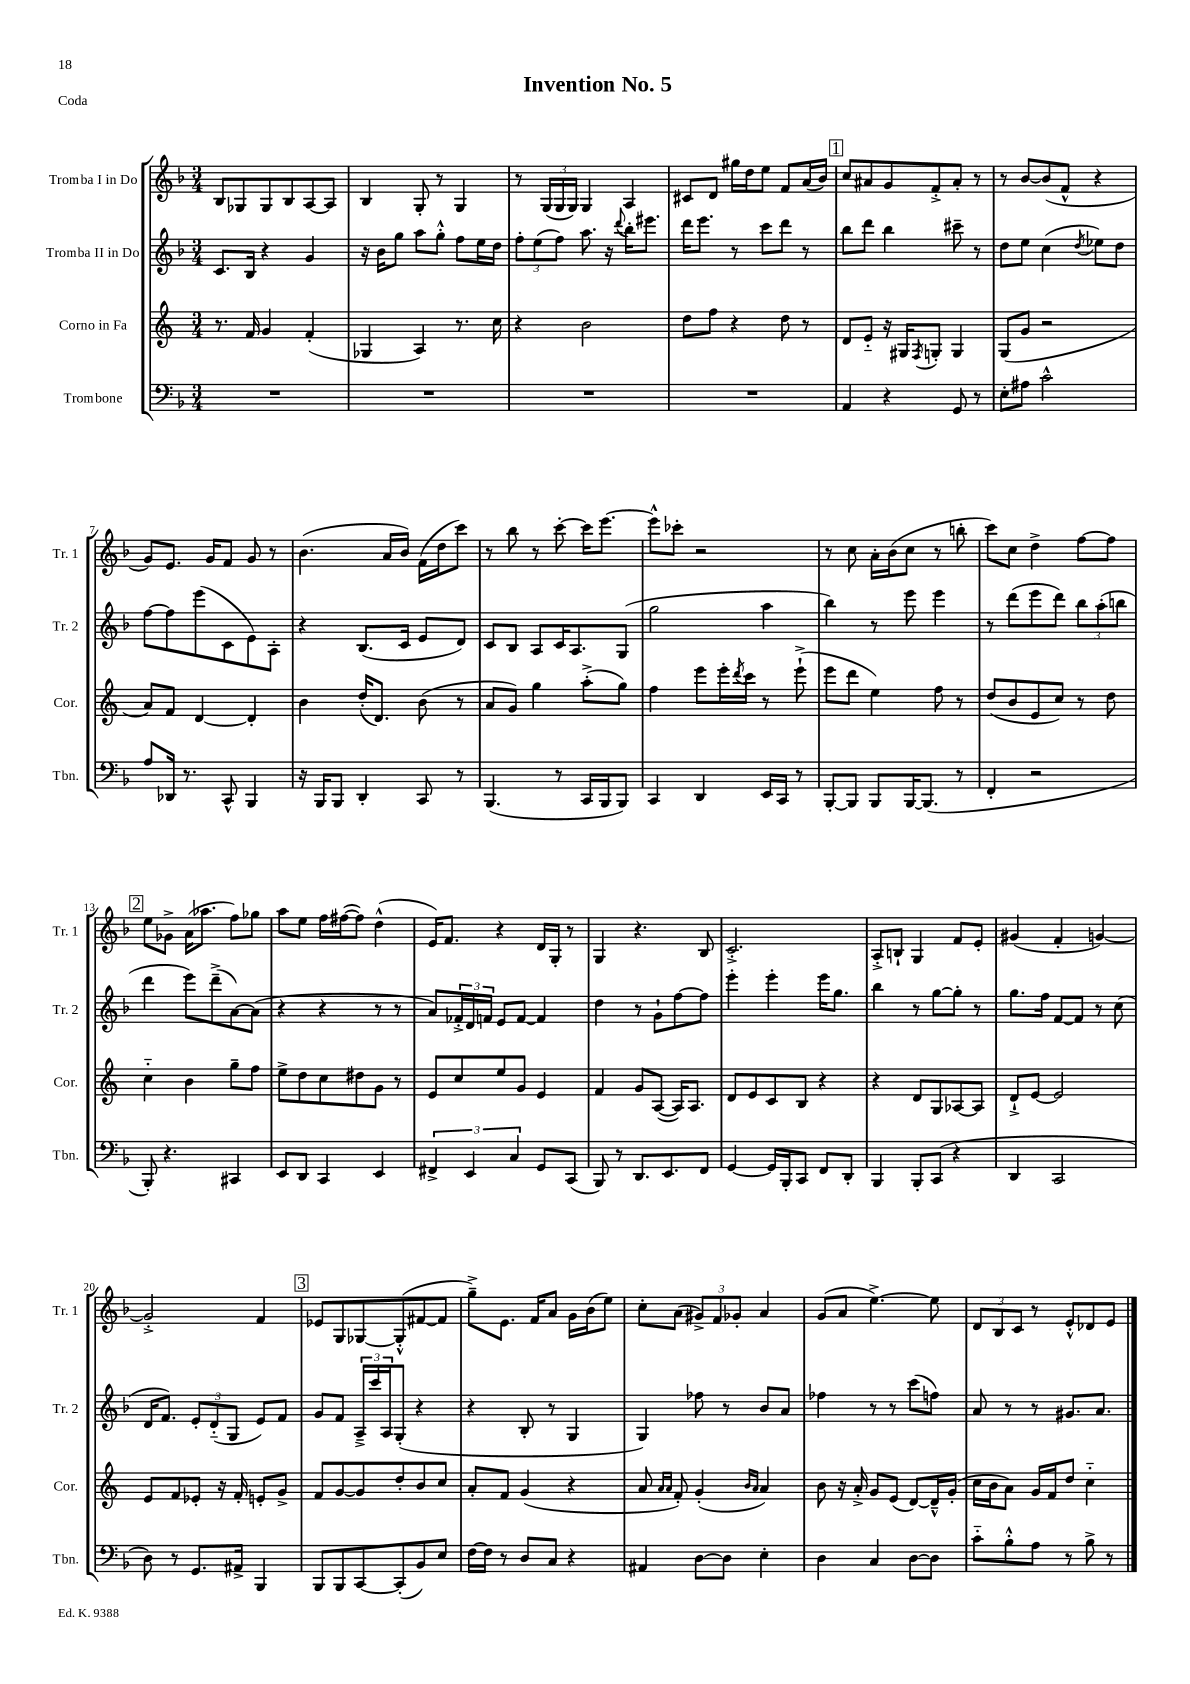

**kern	**kern	**kern	**kern
*part4	*part3	*part2	*part1
*staff4	*staff3	*staff2	*staff1
*I"Trombone	*I"Corno in Fa	*I"Tromba II in Do	*I"Tromba I in Do
*I'Tbn.	*I'Cor.	*I'Tr. 2	*I'Tr. 1
*clefF4	*clefG2	*clefG2	*clefG2
*k[b-]	*k[]	*k[b-]	*k[b-]
*M3/4	*M3/4	*M3/4	*M3/4
=1	=1	=1	=1
2.r	8.r	8.c/L	8B-/L
.	.	.	8G-X/
.	16f/	16B-/Jk	.
.	4g/	4r	8G-/
.	.	.	8B-/
.	(4f'/	4g/	[8A/
.	.	.	8A/J]
=2	=2	=2	=2
2.r	4G-X/	16r	4B-/
.	.	16b-\KL	.
.	.	8gg\J	.
.	4A/)	8aa\L	8G'/
.	.	8gg'^^\J	8r
.	8.r	8ff\L	4G/
.	.	16ee\L	.
.	16cc\	16dd\JJ	.
=3	=3	=3	=3
2.r	4r	12ff'\L	8r
.	.	(12ee\	.
.	.	.	(24G/LL
.	.	12ff\J)	24G/
.	.	.	24G/JJ)
.	2b\	8.aa\	4G/
.	.	16r	.
.	.	8qqddd/	.
.	.	16bb-'\KL	4A/
.	.	8.eee#X\J	.
=4	=4	=4	=4
2.r	8dd\L	16ddd\KL	8c#X/L
.	.	8.eee\J	.
.	8ff\J	.	8d/J
.	4r	8r	16gg#X\LL
.	.	.	16dd\J
.	.	8ccc\L	8ee\J
.	8dd\	8ddd\J	8f/L
.	8r	8r	(16a/L
.	.	.	16b-/JJ)
!!LO:REH:place=s1:t=1
=5	=5	=5	=5
4AA/	8d/L	8bb-\L	8cc/L
.	8e/J	8ddd\J	8a#X/
4r	16r	4bb-\	8g/
.	16G#X/KL	.	.
.	8qF/	.	.
.	8Gn'/J	.	8f'^/
8GG/	4G/	8ccc#X~\	8a#'/J
8r	.	8r	8r
=6	=6	=6	=6
8E'\L	(8G/L	8dd\L	8r
8A#X\J	8g/J	8ee\J	[8b-/L
2c^^\	2r	(4cc\	(8b-/]
.	.	.	8f^^/J
.	.	8qdd/	.
.	.	8ee-X\L)	4r
.	.	8dd\J	.
!!LO:LB:g=z
=7	=7	=7	=7
8A/L	8a/L)	[8ff\L	8g/L)
16DD-X/Jk	8f/J	8ff\]	8.e/J
8.r	.	.	.
.	[4d/	(8eee\	.
.	.	.	16g/KL
8CC^^/	.	8c\	8f/J
4BBB-/	4d'/]	8e\)	8g/
.	.	8A'\J	8r
=8	=8	=8	=8
16r	4b\	4r	(4.b-\
16BBB-/KL	.	.	.
8BBB-/J	.	.	.
4DD'/	(16dd'/KL	(8.B-/L	.
.	8.d/J)	.	.
.	.	.	16a/LL
.	.	16c/Jk	16b-/JJ)
8CC/	(8b\	8e/L	(16f\LL
.	.	.	16dd\J
8r	8r	8d/J)	8ccc\J)
=9	=9	=9	=9
(4.BBB-/	8a/L	8c/L	8r
.	8g/J)	8B-/J	8bb-\
.	4gg\	8A/L	8r
8r	.	16c/K	[8ccc'\
.	.	8.A/	.
16CC/LL	(8aa'^\L	.	16ccc\KL]
16BBB-/J	.	.	[8.eee\J
8BBB-/J)	8gg\J)	(8G/J	.
=10	=10	=10	=10
4CC/	4ff\	2gg\	8eee^^\L]
.	.	.	8ccc-X'\J
4DD/	8eee\L	.	2r
.	16eee'\L	.	.
.	8qddd/	.	.
.	16ccc\JJ	.	.
16EE/LL	8r	4aa\	.
16CC/JJ	.	.	.
8r	(8eee`^\	.	.
=11	=11	=11	=11
[8BBB-'/L	8eee\L	4bb-\)	8r
8BBB-/J]	8ddd\J	.	8cc\
8BBB-/L	4ee\)	8r	16a'\LL
.	.	.	(16b-\J
[16BBB-/K	.	8eee\	8cc\J
(8.BBB-/J]	.	.	.
.	8ff\	4eee\	8r
8r	8r	.	8bbn'\
=12	=12	=12	=12
4FF'/	(8dd/L	8r	8ccc\L)
.	8b/	(8ddd\L	8cc\J
2r	8e/	8eee\	4dd^\
.	8cc/J)	8ddd\J)	.
.	8r	12bb-\L	[8ff\L
.	.	(12aa'\	.
.	8dd\	.	8ff\J]
.	.	12bbn\J	.
!!LO:LB:g=z
!!LO:REH:place=s1:t=2
=13	=13	=13	=13
8BBB-'/)	4cc\	4ddd\	8ee\L
4.r	.	.	8g-X^\J
.	4b\	8eee\L)	(16a\KL
.	.	.	8.aa-X\J
.	.	(8ddd~^\	.
4CC#X/	8gg~\L	[8a\)	8ff\L)
.	8ff\J	(8a\J]	8gg-X\J
=14	=14	=14	=14
8EE/L	8ee^\L	4r	8aa\L
8DD/J	8dd\	.	8ee\J
4CC/	8cc\	4r	16ff\LL
.	.	.	([16ff#X\J
.	8dd#X\	.	8ff#\J])
4EE/	8g\J	8r	(4dd^^\
.	8r	8r	.
=15	=15	=15	=15
6FF#X^/	8e/L	8a/L)	16e/KL)
.	.	.	8.f/J
.	8cc/	24f-X'^/L	.
6EE/	.	24d/	.
.	.	24fn/JJ	.
.	8ee/	8e/L	4r
6C/	.	.	.
.	8g/J	[8f/J	.
8GG/L	4e/	4f/]	16d/LL
.	.	.	16G'/JJ
(8CC/J	.	.	8r
=16	=16	=16	=16
8BBB-/)	4f/	4dd\	4G/
8r	.	.	.
8.DD/L	8g/L	8r	4.r
.	([8A/J	8g`\L	.
8.EE/	.	.	.
.	16A/KL])	[8ff\	.
.	8.A/J	.	.
8FF/J	.	8ff\J]	8B-/
=17	=17	=17	=17
[4GG/	8d/L	4eee'\	2.c'^/
.	8e/	.	.
16GG/LL]	8c/	4eee'\	.
16BBB-'/J	.	.	.
8CC/J	8B/J	.	.
8FF/L	4r	16eee\KL	.
.	.	8.gg\J	.
8DD'/J	.	.	.
=18	=18	=18	=18
4BBB-/	4r	4bb-\	8A'^/L
.	.	.	8Bn`/J
8BBB-'/L	8d/L	8r	4G/
(8CC/J	8G/	[8gg\L	.
4r	[8A-X/	8gg'\J]	8f/L
.	8A-/J]	8r	8e'/J
=19	=19	=19	=19
4DD/	8d`^/L	8.gg\L	(4g#X/
.	[8e/J	.	.
.	.	16ff\Jk	.
2CC/	2e/]	[8f/L	4f'/
.	.	8f/J]	.
.	.	8r	[4gn/)
.	.	(8cc\	.
!!LO:LB:g=z
=20	=20	=20	=20
8D\)	8e/L	16d/KL	2g'^/]
.	.	8.f/J)	.
8r	8f/	.	.
8.GG/L	8e-X'/J	12e'/L	.
.	.	(12d/	.
.	16r	.	.
.	.	12G/J	.
16AA#X^/Jk	16f'/	.	.
4BBB-/	8en'/L	8e/L)	4f/
.	8g^/J	8f/J	.
!!LO:REH:place=s1:t=3
=21	=21	=21	=21
8BBB-/L	8f/L	8g/L	8e-X/L
8BBB-/	[8g/	8f/J	8G/
[8CC/	8g/]	24A~^/LL	[8G-X/
.	.	24ccc/	.
.	.	24A/J	.
(8CC'/]	8dd'/	(8G'/J	(8G-'^^/]
8BB-/)	8b/	4r	[8f#X/
8E/J	8cc/J	.	8f#/J]
=22	=22	=22	=22
[16F\LL	8a'/L	4r	8gg~^\L)
16F\JJ]	.	.	.
8r	8f/J	.	8.e\J
8D/L	(4g/	8B-'/	.
.	.	.	16f/KL
8C/J	.	8r	8a/J
4r	4r	4G/	16g\LL
.	.	.	(16b-\J
.	.	.	8ee\J)
=23	=23	=23	=23
4AA#X/	8a/	4G/)	8cc'\L
.	16qqa/LL	.	.
.	16qqa/JJ	.	.
.	8f'/)	.	(8a\J
[8D\L	(4g'/	8ff-X\	12g#X^/L)
.	.	.	12f/
8D\J]	.	8r	.
.	.	.	12g-X'/J
.	16qqb/LL	.	.
.	16qqa/JJ	.	.
4E'\	4a/)	8b-/L	4a/
.	.	8a/J	.
=24	=24	=24	=24
4D\	8b\	4ff-X\	(8g/L
.	16r	.	8a/J
.	16a'^/	.	.
4C/	8g/L	8r	[4.ee^\)
.	(8e/J	8r	.
[8D\L	[8d/L)	(8ccc\L	.
8D\J]	16d~^^/L]	8ffn\J)	8ee\]
.	(16g'/JJ	.	.
=25	=25	=25	=25
8c\L	16cc\LL	8a/	12d/L
.	16b\J	.	.
.	.	.	12B-/
8B-'^^\	8a\J)	8r	.
.	.	.	12c/J
8A\J	16g/LL	8r	8r
.	16f/J	.	.
8r	8dd/J	8.g#X/L	8e'^^/L
8B-^\	4cc\	.	8d-X/
.	.	8.a/J	.
8r	.	.	8e/J
==	==	==	==
*-	*-	*-	*-
